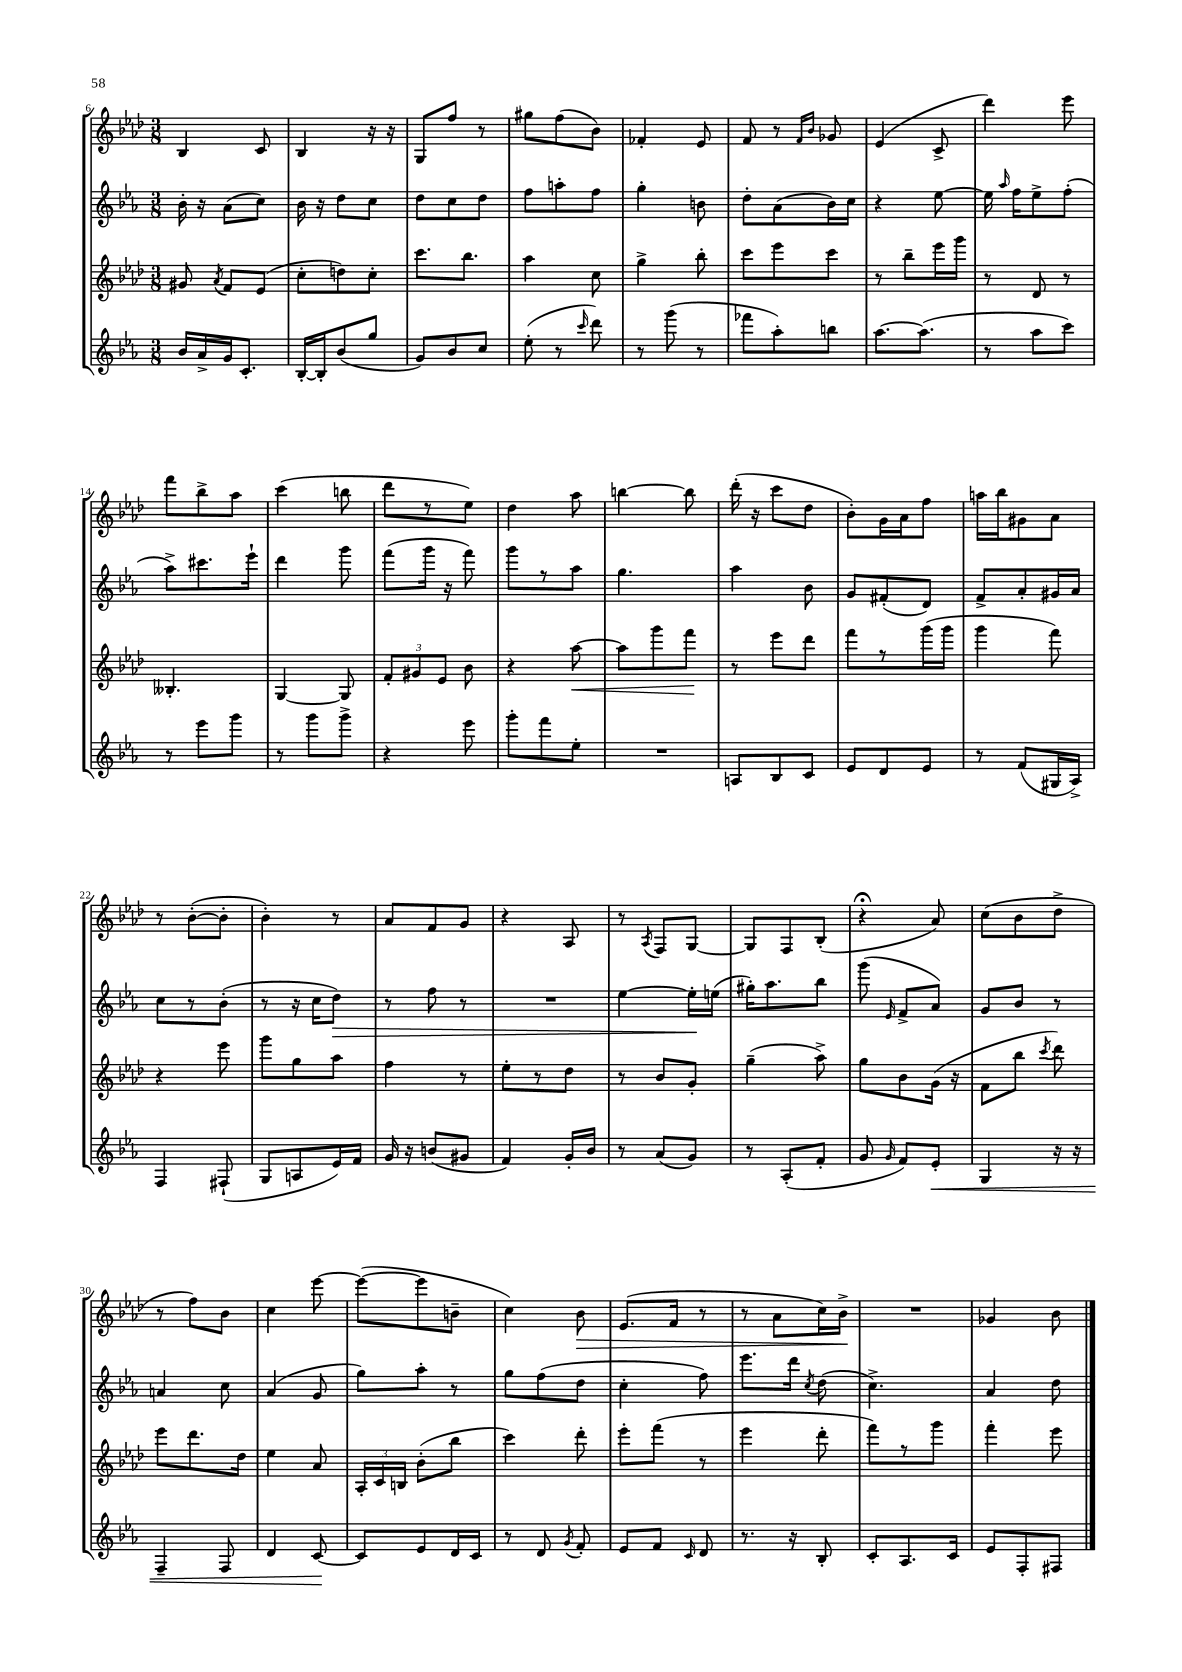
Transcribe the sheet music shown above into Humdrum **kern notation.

**kern	**kern	**kern	**kern
*staff4	*staff3	*staff2	*staff1
*clefG2	*clefG2	*clefG2	*clefG2
*k[b-e-a-]	*k[b-e-a-d-]	*k[b-e-a-]	*k[b-e-a-d-]
*M3/8	*M3/8	*M3/8	*M3/8
16b-	8g#	16b-'	4B-
16a-^	.	16r	.
.	8qa-	.	.
16g	8f	(8a-	.
8.c'	.	.	.
.	(8e-	8cc)	8c
=	=	=	=
[16B-'	8cc'	16b-	4B-
16B-']	.	16r	.
(8b-	8dd)	8dd	.
8gg	8cc'	8cc	16r
.	.	.	16r
=	=	=	=
8g)	8.ccc	8dd	8G
8b-	.	8cc	8ff
.	8.bb-	.	.
8cc	.	8dd	8r
=	=	=	=
(8ee-'	4aa-	8ff	8gg#
8r	.	8aa'	(8ff
16qqccc	.	.	.
8ddd)	8cc	8ff	8b-)
=	=	=	=
8r	4gg^	4gg'	4f-'
(8ggg	.	.	.
8r	8bb-'	8b	8e-
=	=	=	=
8fff-	8ccc	8dd'	8f
8aa-')	8eee-	(8a-	8r
.	.	.	16qqf
.	.	.	16qqb-
8bb	8ccc	16b-)	8g-
.	.	16cc	.
=	=	=	=
[8.aa-	8r	4r	(4e-
.	8bb-~	.	.
(8.aa-]	.	.	.
.	16eee-	[8ee-	8c^
.	16ggg	.	.
=	=	=	=
8r	8r	16ee-]	4ddd-)
.	.	16qqaa-	.
.	.	16ff	.
8aa-	8d-	8ee-^	.
8ccc)	8r	(8ff'	8eee-
=	=	=	=
8r	4.B--'	8aa-^)	8fff
8eee-	.	8.ccc#	8bb-^
8ggg	.	.	8aa-
.	.	16eee-`	.
=	=	=	=
8r	[4G	4ddd	(4ccc
8ggg	.	.	.
8ggg^	8G]	8ggg	8bb
=	=	=	=
4r	12f'	(8fff	8ddd-
.	12g#	.	.
.	.	16ggg	8r
.	12e-	.	.
.	.	16r	.
8eee-	8b-	8fff)	8ee-)
=	=	=	=
8ggg'	4r	8ggg	4dd-
8fff	.	8r	.
8ee-'	[8aa-	8aa-	8aa-
=	=	=	=
4.r	8aa-]	4.gg	[4bb
.	8ggg	.	.
.	8fff	.	8bb]
=	=	=	=
8A	8r	4aa-	(16ddd-'
.	.	.	16r
8B-	8eee-	.	8ccc
8c	8ddd-	8b-	8dd-
=	=	=	=
8e-	8fff	8g	8b-')
8d	8r	(8f#'	16g
.	.	.	16a-
8e-	(16ggg	8d)	8ff
.	16ggg	.	.
=	=	=	=
8r	4ggg	8f^	16aa
.	.	.	16bb-
(8f	.	8a-'	8g#
16G#	8fff)	16g#	8a-
16A-^)	.	16a-	.
=	=	=	=
4F	4r	8cc	8r
.	.	8r	([8b-'
(8F#`	8eee-	(8b-'	8b-']
=	=	=	=
8G	8ggg	8r	4b-')
8A	8gg	16r	.
.	.	16cc	.
16e-)	8aa-	8dd)	8r
16f	.	.	.
=	=	=	=
16g	4ff	8r	8a-
16r	.	.	.
(8b	.	8ff	8f
8g#	8r	8r	8g
=	=	=	=
4f)	8ee-'	4.r	4r
.	8r	.	.
16g'	8dd-	.	8A-
16b-	.	.	.
=	=	=	=
8r	8r	[4ee-	8r
.	.	.	8qA-
(8a-	8b-	.	8F
8g)	8g'	16ee-']	[8G
.	.	(16ee	.
=	=	=	=
8r	(4gg~	16gg#')	8G]
.	.	8.aa-	.
(8A-'	.	.	8F
8f'	8aa-^)	8bb-	(8B-'
=	=	=	=
8g	8gg	(8ggg	4r;
16qqg	.	16qqe-	.
8f)	8b-	8f^	.
8e-'	(16g	8a-)	8a-)
.	16r	.	.
=	=	=	=
4G	8f	8g	(8cc
.	8bb-	8b-	8b-
.	8qccc	.	.
16r	8ddd-)	8r	8dd-^
16r	.	.	.
=	=	=	=
4F~	8eee-	4a	8r
.	8.ddd-	.	8ff)
8F	.	8cc	8b-
.	16dd-	.	.
=	=	=	=
4d	4ee-	(4a-	4cc
[8c	8a-	8g	[8eee-
=	=	=	=
8c]	24A-'	8gg)	(8eee-_
.	24c	.	.
.	24B	.	.
8e-	(8b-'	8aa-'	8eee-]
16d	8bb-	8r	8b~
16c	.	.	.
=	=	=	=
8r	4ccc)	8gg	4cc)
8d	.	(8ff	.
8qg	.	.	.
8f'	8ddd-'	8dd	8b-
=	=	=	=
8e-	8eee-'	4cc'	(8.e-
8f	(8fff	.	.
.	.	.	16f
16qqc	.	.	.
8d	8r	8ff)	8r
=	=	=	=
8.r	4eee-	8.eee-	8r
.	.	.	8a-
16r	.	16ddd	.
.	.	8qcc	.
8B-'	8ddd-'	(8dd	16cc)
.	.	.	16b-^
=	=	=	=
8c'	8fff)	4.cc^)	4.r
8.A-	8r	.	.
.	8ggg	.	.
16c	.	.	.
=	=	=	=
8e-	4fff'	4a-	4g-
8F'	.	.	.
8F#	8eee-	8dd	8b-
==	==	==	==
*-	*-	*-	*-
